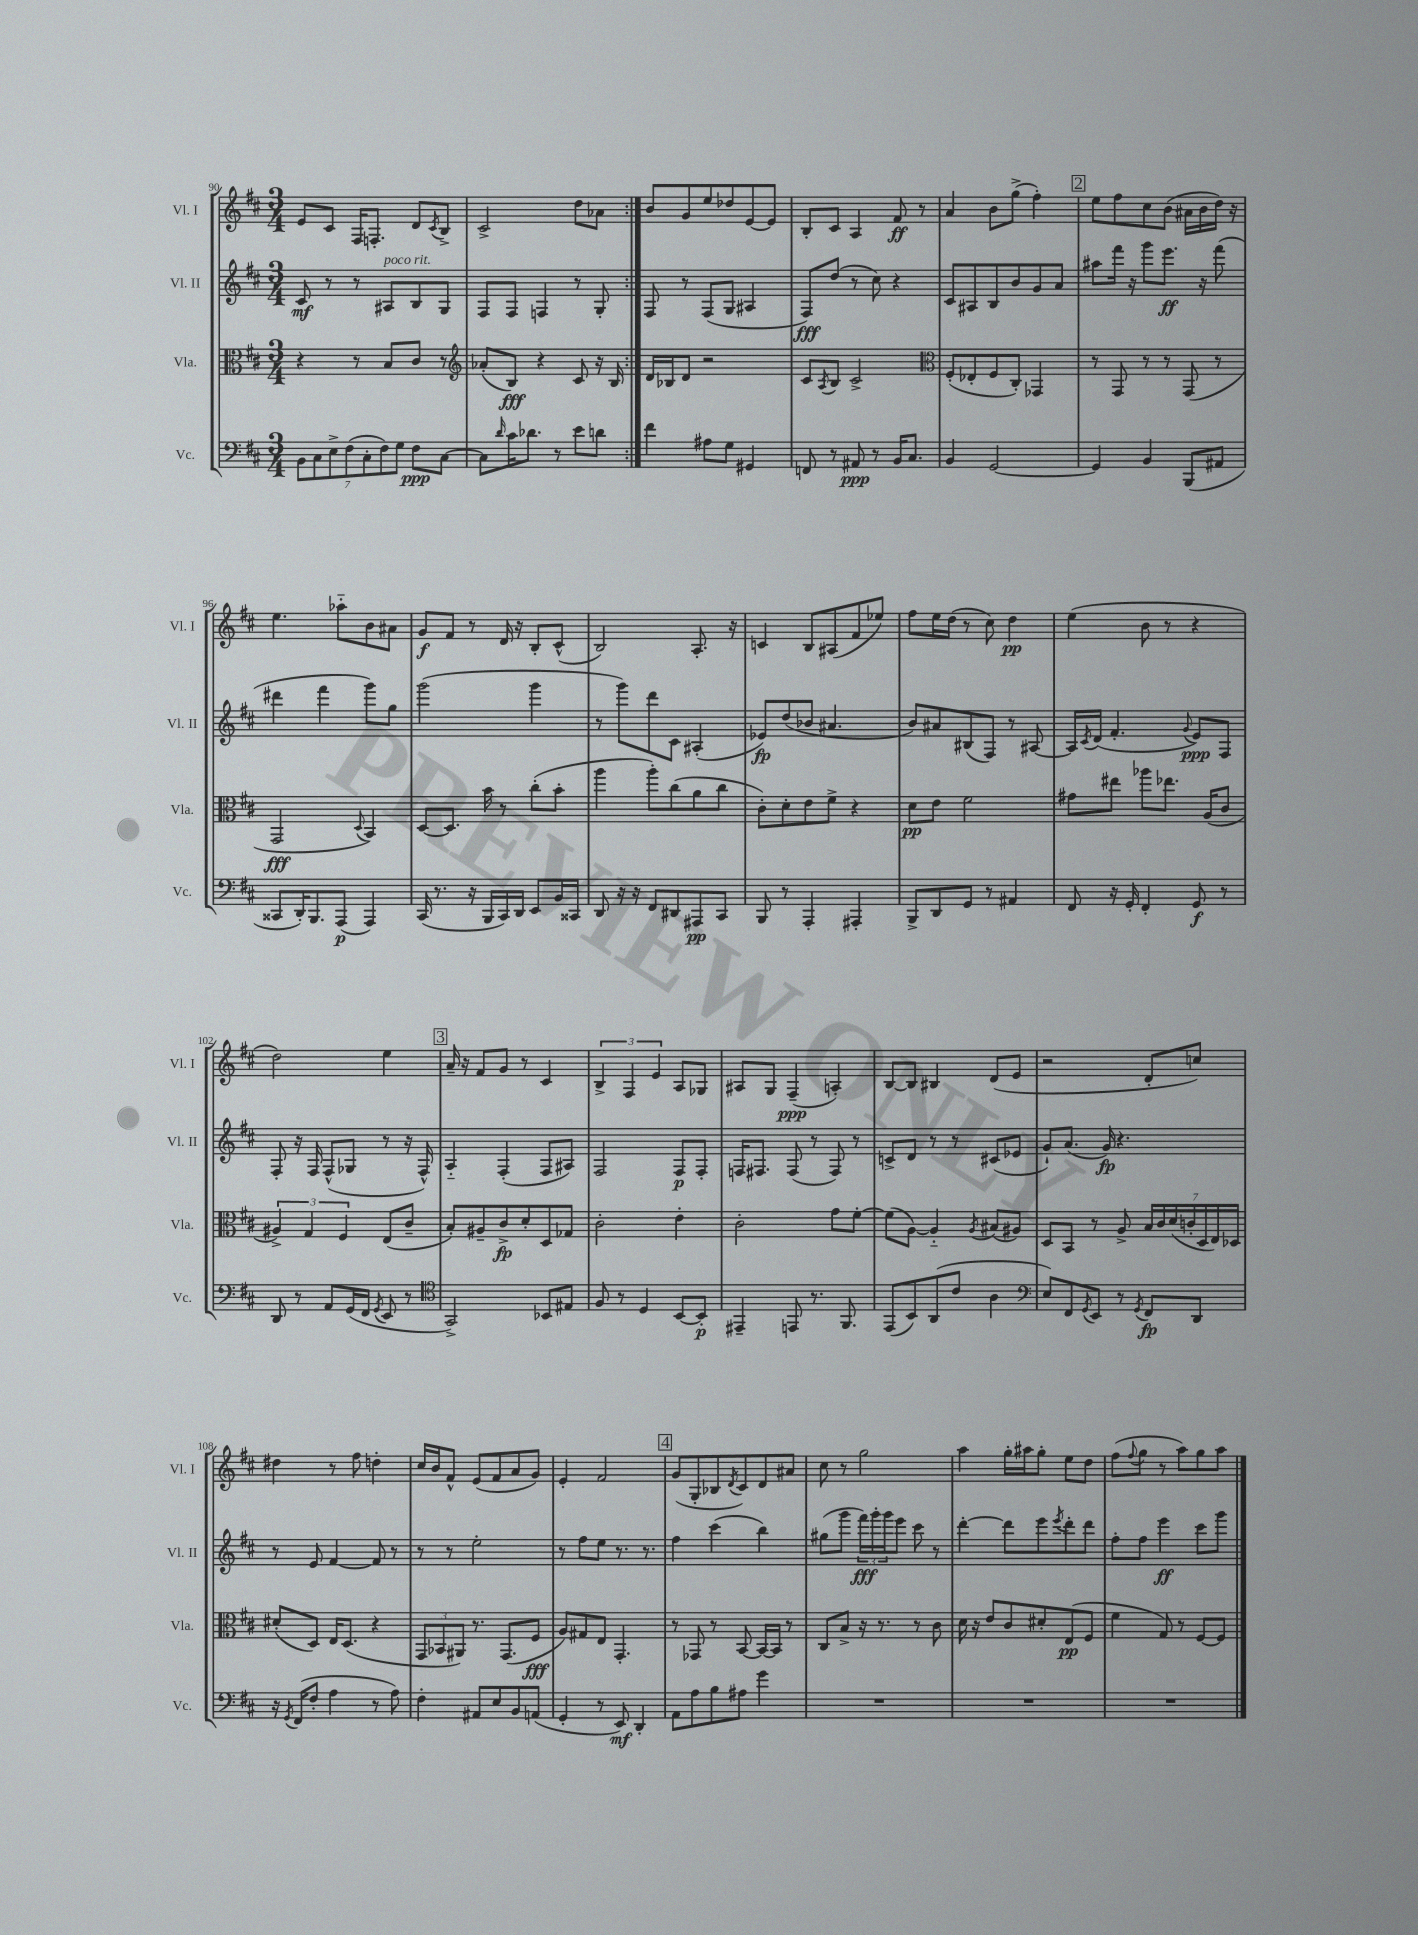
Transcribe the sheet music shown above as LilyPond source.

<<
\new StaffGroup <<
\new Staff = "s0" \with { instrumentName = "Vl. I" shortInstrumentName = "Vl. I" } {
    \clef treble \key d \major \numericTimeSignature \time 3/4
    \repeat volta 2 { e'8 cis'8 fis16 f8.-. d'8 \acciaccatura { cis'8 } b8-> |
    cis'2-> d''8 aes'8 | }
    b'8 g'8 e''8 des''8 e'8~ e'8 |
    b8-. cis'8 a4 fis'8\ff r8 |
    a'4 b'8 g''8->( fis''4-.) |
    \mark \markup { \box "2" } e''8 fis''8 cis''8 b'8( ais'16 b'16 d''16) r16 |
    e''4. aes''8-_ b'8 ais'8 |
    g'8\f fis'8 r8 d'16 r16 b8-. cis'8-^( |
    b2) a8.-. r16 |
    c'4 b8 ais8( fis'8 ees''8) |
    fis''8 e''16 d''16( r8 cis''8) d''4\pp |
    e''4( b'8 r8 r4 |
    d''2) e''4 |
    \mark \markup { \box "3" } a'16-- r16 fis'8 g'8 r8 cis'4 |
    \tuplet 3/2 { b4-> fis4 e'4 } a8 ges8 |
    ais8 g8 fis4--\ppp( a4-.) |
    b8~ b8 bis4 d'8( e'8 |
    r2 d'8-. c''8) |
    dis''4 r8 fis''8 d''4-. |
    cis''16 b'16 fis'8-^ e'8( fis'8 a'8 g'8) |
    e'4-. fis'2 |
    \mark \markup { \box "4" } g'8( g8-. bes8 \acciaccatura { d'8 } cis'8) d'8 ais'8 |
    cis''8 r8 g''2 |
    a''4 g''16-. ais''16 g''8-. e''8 d''8 |
    fis''8( \appoggiatura { fis''8 } g''8 r8 a''8) g''8 a''8 \bar "|." |
}
\new Staff = "s1" \with { instrumentName = "Vl. II" shortInstrumentName = "Vl. II" } {
    \clef treble \key d \major \numericTimeSignature \time 3/4
    \repeat volta 2 { cis'8\mf r8 r8 ais8^\markup { \italic "poco rit." } b8 g8 |
    fis8 fis8 f4 r8 g8-. | }
    fis8 r8 fis8( g8 ais4 |
    fis8\fff) d''8( r8 cis''8) r4 |
    cis'8 ais8 b8 b'8 g'8 a'8 |
    \mark \markup { \box "2" } ais''8 fis'''16 r16 g'''8 e'''8.\ff r16 fis'''8( |
    dis'''4 fis'''4 g'''8) g''8 |
    g'''2( g'''4 |
    r8 g'''8) d'''8 cis'8 ais4-.( |
    ees'8\fp) d''8( bes'8 ais'4. |
    b'8) ais'8 bis8( fis8) r8 ais8~ |
    ais16 \acciaccatura { cis'8 } d'16( fis'4.-. \appoggiatura { g'8 } e'8\ppp) fis8 |
    fis8-. r16 fis16 fis8-^( ges8 r8 r16 fis16-^) |
    \mark \markup { \box "3" } a4-_ fis4-.( fis8 ais8) |
    fis2 fis8\p fis8-. |
    f16 fis8. fis8( r8 fis8) r8 |
    c'8-> d'8 r8 r8 cis'8( ees'8 |
    g'8-!) a'8.( g'16\fp) r4. |
    r8 e'8 fis'4~ fis'8 r8 |
    r8 r8 e''2-. |
    r8 fis''8 e''8 r8. r8. |
    \mark \markup { \box "4" } fis''4 cis'''4( b''4) |
    gis''8( g'''8 \tuplet 3/2 { fis'''16\fff) g'''16-. g'''16 } e'''8 cis'''8 r8 |
    d'''4~-. d'''8 e'''8 \acciaccatura { e'''8 } d'''8-. d'''8 |
    fis''8-. fis''8 e'''4\ff cis'''8 g'''8 \bar "|." |
}
\new Staff = "s2" \with { instrumentName = "Vla." shortInstrumentName = "Vla." } {
    \clef alto \key d \major \numericTimeSignature \time 3/4
    \repeat volta 2 { r4 r8 b8 cis'8 r8 |
    \clef treble aes'8-.( b8\fff) r4 cis'8 r16 b16 | }
    d'16 bes16 d'8 r2 |
    cis'8 \acciaccatura { a8 } b8 cis'2-> |
    \clef alto fis8-.( ees8-. fis8 cis8-.) ges,4 |
    \mark \markup { \box "2" } r8 g,8 r8 r8 g,8( r8 |
    g,2\fff \appoggiatura { d8 } b,4) |
    d8~ d8. b'16 r8 cis''8-.( b'8-. |
    a''4 a''8-.) cis''8( a'8 cis''8 |
    cis'8-.) d'8-. e'8 fis'8-> r4 |
    d'8\pp e'8 fis'2 |
    gis'8 eis''8 aes''8 ees''8. a16( cis'8 |
    \tuplet 3/2 { ais4->) g4 fis4 } e8( cis'8-- |
    \mark \markup { \box "3" } b8-.) ais8-- cis'8->\fp d'8-. d8 ges8 |
    cis'2-. e'4-. |
    cis'2-. g'8 fis'8~-. |
    fis'8( a8~) a4-_ \acciaccatura { a8 } bis8( ais8) |
    d8 b,8 r8 a8-> \tuplet 7/4 { b16 cis'16 d'16( c'16-. d16 e16) des16 } |
    dis'8-.( d8) e16 d8.( r4 |
    \tuplet 3/2 { g,8 bes,8 ais,8) } r8. g,8.( fis8\fff |
    a8) gis8 e8 g,4.-. |
    \mark \markup { \box "4" } r8 ges,8 r8 b,8~ b,16~ b,16 r8 |
    cis8 b8-> r16 r8. r8 cis'8 |
    d'16 r16 e'8 cis'8 dis'8-. e8\pp( fis8 |
    fis'4 g8) r8 fis8~ fis8 \bar "|." |
}
\new Staff = "s3" \with { instrumentName = "Vc." shortInstrumentName = "Vc." } {
    \clef bass \key d \major \numericTimeSignature \time 3/4
    \repeat volta 2 { \tuplet 7/4 { b,8 cis8 e8-> fis8( cis8-. fis8) g8 } fis8\ppp cis8~ |
    cis8 \grace { d'16 } cis'16 des'8. r8 e'8 d'8 | }
    fis'4 ais8 g8 gis,4 |
    f,8 r8 ais,8\ppp r8 b,16 cis8. |
    b,4 g,2~ |
    \mark \markup { \box "2" } g,4 b,4 b,,8( ais,8 |
    cisis,8 d,16-.) b,,8. a,,8\p( a,,4) |
    cis,16( r8. r16 b,,16 cis,16) d,16 e,8 b,16 cisis,16 |
    d,8 r16 r16 fis,8 dis,8 ais,,8\pp cis,8 |
    b,,8 r8 a,,4-. ais,,4-. |
    b,,8-> d,8 g,8 r8 ais,4 |
    fis,8 r16 g,16-. fis,4-. g,8\f r8 |
    d,8 r8 a,8 g,16( fis,16 \acciaccatura { g,8 } e,8 r8 |
    \mark \markup { \box "3" } \clef tenor g,2->) bes,8 eis8 |
    fis8 r8 d4 b,8~ b,8-.\p |
    eis,4-- e,8 r8. fis,8. |
    e,8( b,8) a,8( cis'8 a4 |
    \clef bass e8) fis,8 \acciaccatura { g,8 } e,8 r8 \acciaccatura { g,8 } fis,8\fp d,8 |
    r16 \acciaccatura { g,8 } fis,16( fis8-. a4 r8 a8) |
    fis4-. ais,8 e8 b,8 a,8( |
    g,4-. r8 e,8\mf) d,4-. |
    \mark \markup { \box "4" } a,8 a8 b8 ais8 g'4 |
    R2. |
    R2. |
    R2. \bar "|." |
}
>>
>>
\layout { \context { \Score currentBarNumber = #90 } }
